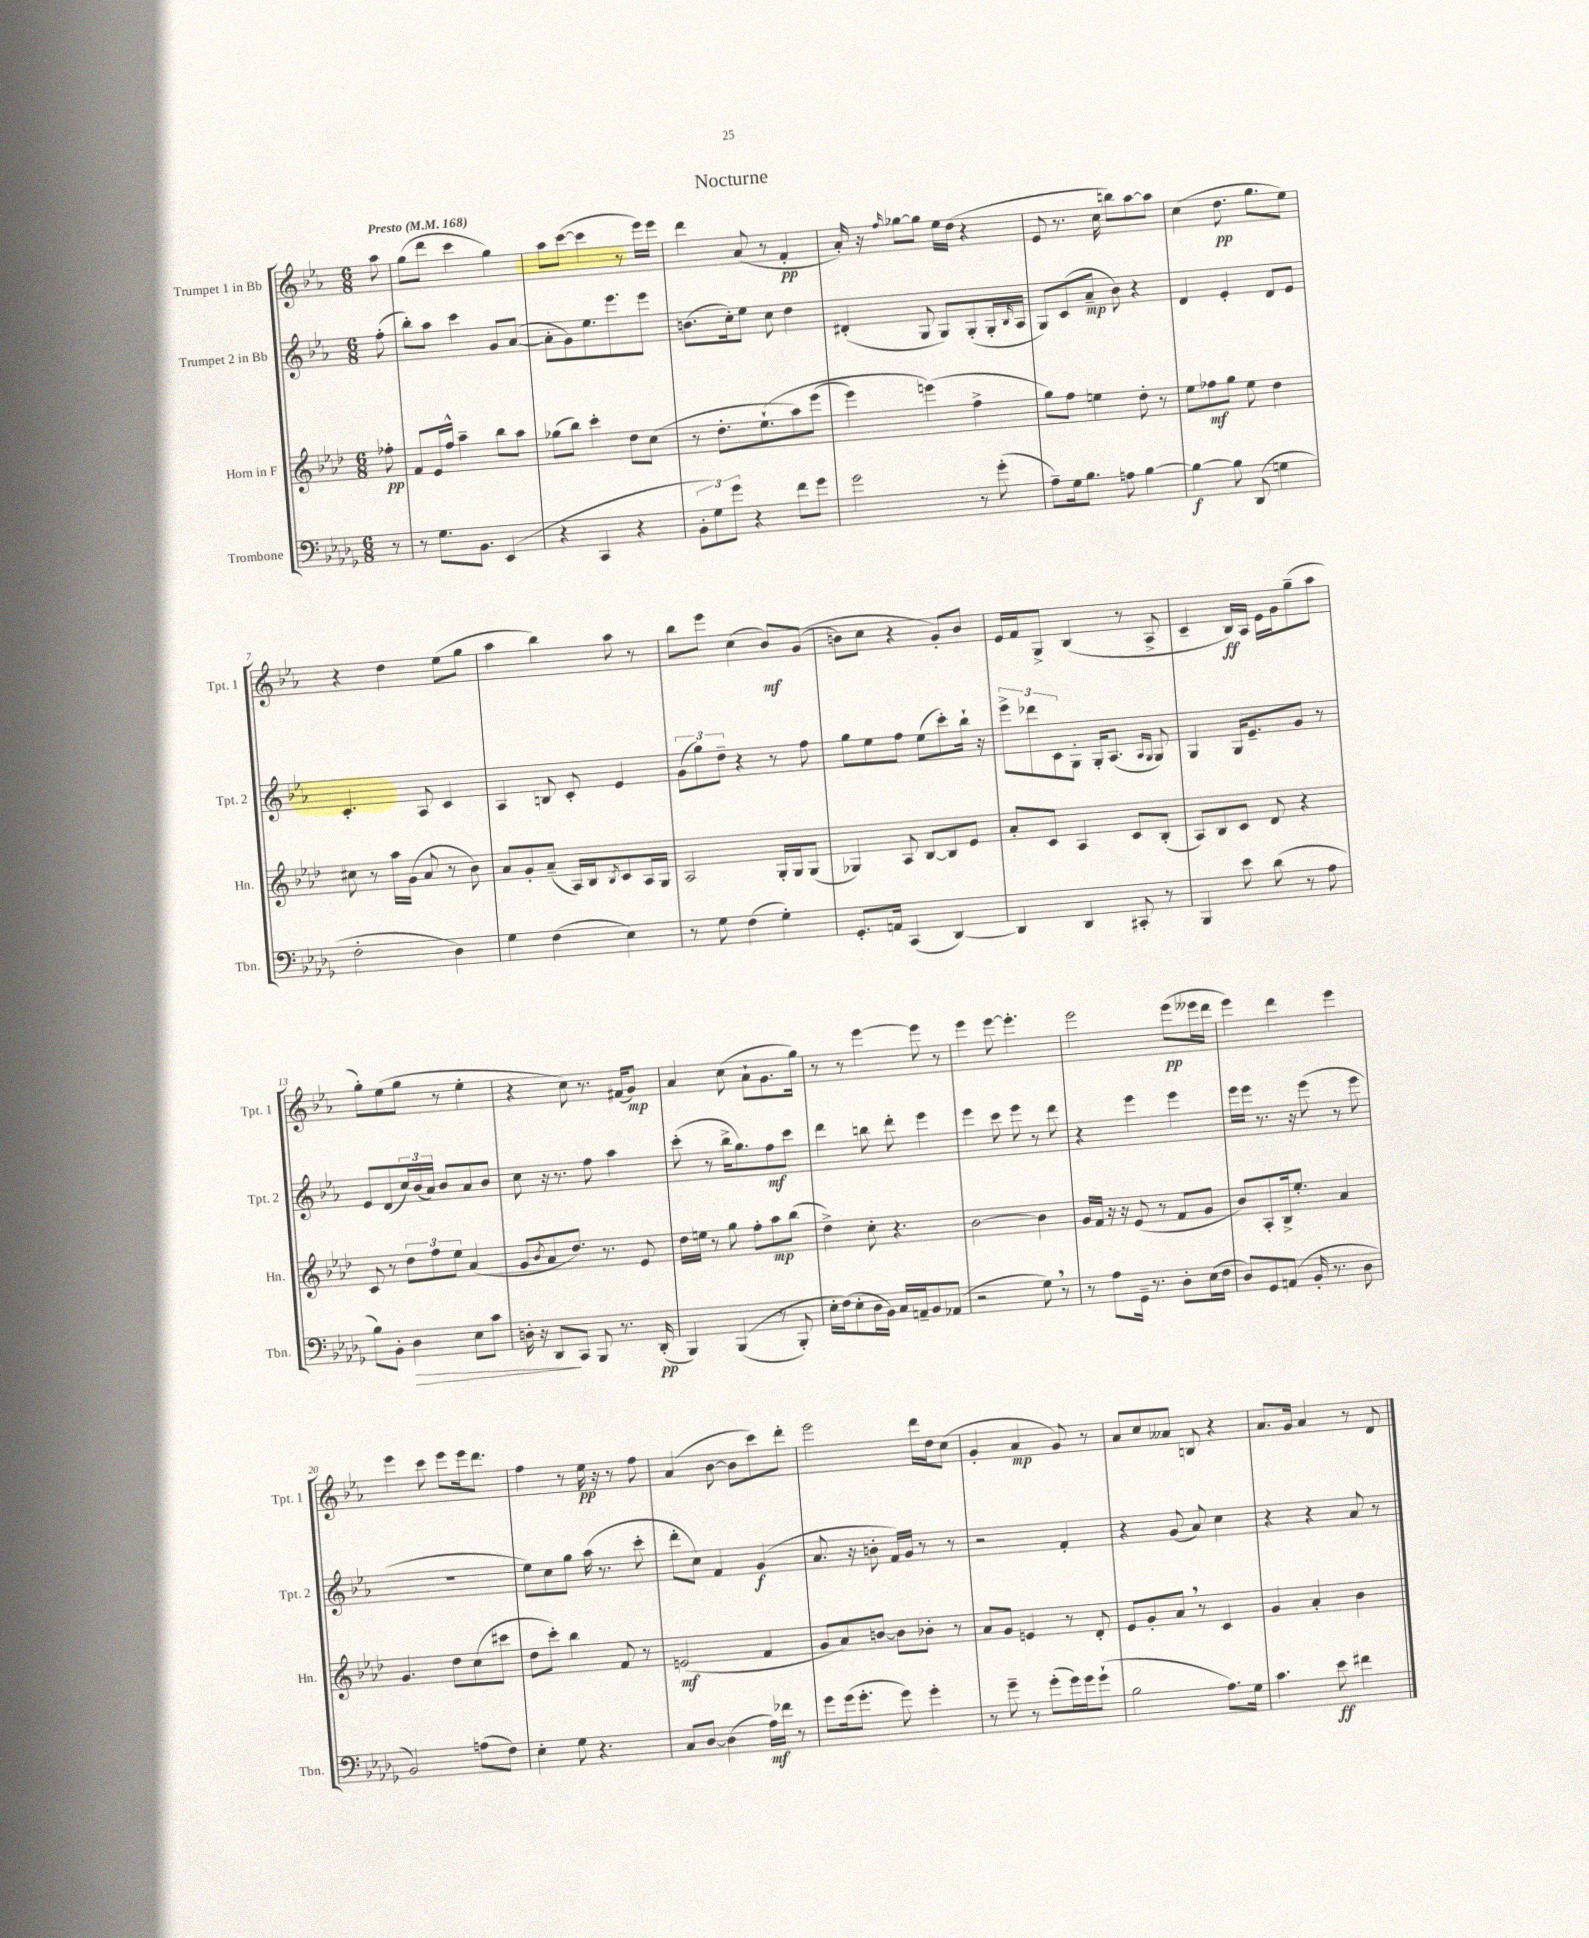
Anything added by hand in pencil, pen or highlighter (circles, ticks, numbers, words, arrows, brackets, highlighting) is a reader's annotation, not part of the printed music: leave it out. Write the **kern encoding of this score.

**kern	**dynam	**kern	**dynam	**kern	**dynam	**kern	**dynam
*part4	*part4	*part3	*part3	*part2	*part2	*part1	*part1
*staff4	*staff4	*staff3	*staff3	*staff2	*staff2	*staff1	*staff1
*I"Trombone	*	*I"Horn in F	*	*I"Trumpet 2 in Bb	*	*I"Trumpet 1 in Bb	*
*I'Tbn.	*	*I'Hn.	*	*I'Tpt. 2	*	*I'Tpt. 1	*
*clefF4	*	*clefG2	*	*clefG2	*	*clefG2	*
*k[b-e-a-d-g-]	*	*k[b-e-a-d-]	*	*k[b-e-a-]	*	*k[b-e-a-]	*
*M6/8	*	*M6/8	*	*M6/8	*	*M6/8	*
*MM168	*	*MM168	*	*MM168	*	*MM168	*
=	=	=	=	=	=	=	=
!	!	!	!	!	!	!LO:TX:a:B:t=Presto	!
8r	.	8ff-X'\	pp	(8ff'\	.	8aa-\	.
=1	=1	=1	=1	=1	=1	=1	=1
8r	.	8f/L	.	8bb-'\L)	.	(8gg\L	.
8.G-\L	.	16e-/L	.	8aa-\J	.	8ddd\J	.
.	.	16ff^^/JJ	.	.	.	.	.
.	.	4aa-~\	.	4ccc\	.	4ccc\	.
8.BB-\J	.	.	.	.	.	.	.
(4EE-/	.	8bb-\L	.	8g/L	.	4gg\)	.
.	.	8aa-\J	.	([8a-/J	.	.	.
=2	=2	=2	=2	=2	=2	=2	=2
4r	.	(8gg-X\L	.	8a-'\L]	.	8aa-\L	.
.	.	8bb-\J)	.	8g\)	.	([8ccc\J	.
4CC/	.	4ccc'\	.	8.ee-\	.	4ccc\]	.
.	.	.	.	8.eee-\	.	.	.
4r	.	8dd-\L	.	.	.	8r	.
.	.	(8cc\J	.	8eee-\J	.	16eee-\LL)	.
.	.	.	.	.	.	16eee-\JJ	.
=3	=3	=3	=3	=3	=3	=3	=3
12BB-'\L	.	8r	.	(8.bn\L	.	4ddd\	.
12G-\)	.	.	.	.	.	.	.
.	.	8.dd-'\L	.	.	.	.	.
12g-\J	.	.	.	.	.	.	.
.	.	.	.	16cc'\k)	.	.	.
4r	.	.	.	8ee-\J	.	(8a-/	.
.	.	(8.ee-`\	.	.	.	.	.
.	.	.	.	8cc\	.	8r	.
8f\L	.	8aa-\)	.	4dd\	.	4f'/	pp
8g-\J	.	(8eee-\J	.	.	.	.	.
=4	=4	=4	=4	=4	=4	=4	=4
2g-\	.	4eee-\)	.	(4d#X'/	.	16a-'/)	.
.	.	.	.	.	.	16r	.
.	.	.	.	.	.	16qqff/	.
.	.	.	.	.	.	[8gg-X\L	.
.	.	(4eeen\)	.	8G/	.	8gg-\J]	.
.	.	.	.	8G/L)	.	16ee-\LL	.
.	.	.	.	.	.	(16dd\JJ	.
8r	.	4ff^\	.	(8G'/	.	4r	.
(8g-'\	.	.	.	16G'/L	.	.	.
.	.	.	.	16qqB-/	.	.	.
.	.	.	.	16A-/JJ	.	.	.
=5	=5	=5	=5	=5	=5	=5	=5
8A-~\L)	.	8gg\L)	.	8G/L)	.	8e-/	.
16G-\k	.	8ff\J	.	(8c/	.	8.r	.
8.B-\J	.	.	.	.	.	.	.
.	.	4een\	.	8a-~/J	mp	.	.
.	.	.	.	.	.	16cc\	.
8An\	.	.	.	8b-\)	.	8bbn\L)	.
[4B-\	.	8dd-'\	.	4r	.	[8aa-\	.
.	.	8r	.	.	.	8aa-\J]	.
=6	=6	=6	=6	=6	=6	=6	=6
4B-\_	f	8ee-\L	.	4d/	.	(4cc\	.
.	.	8ff-X\	mf	.	.	.	.
8B-\]	.	8gg\J	.	4e-'/	.	8.dd\	pp
(8DD-/	.	8ee-\	.	.	.	.	.
.	.	.	.	.	.	8.gg\L	.
4Gn\	.	4dd-\	.	8d/L	.	.	.
.	.	.	.	8e-/J	.	8ee-\J)	.
!!LO:LB:g=z
=7	=7	=7	=7	=7	=7	=7	=7
2F'\	.	8cc#X\	.	4.c'/	.	4r	.
.	.	8r	.	.	.	.	.
.	.	16aa-\LL	.	.	.	4dd\	.
.	.	(16g\JJ	.	.	.	.	.
.	.	8a-/	.	8A-/	.	.	.
4D-\)	.	8r	.	4c/	.	(8ee-\L	.
.	.	8b-\)	.	.	.	8gg\J	.
=8	=8	=8	=8	=8	=8	=8	=8
4G-\	.	8a-/L	.	4A-/	.	4aa-\	.
.	.	8g'/	.	.	.	.	.
(4F\	.	(8a-~/J	.	8Bn/	.	4bb-\)	.
.	.	16A-/LL)	.	8c'/	.	.	.
.	.	16B-/J	.	.	.	.	.
.	.	8qB-/	.	.	.	.	.
4E-\)	.	8c/	.	4e-/	.	8aa-\	.
.	.	16A-/L	.	.	.	8r	.
.	.	16G/JJ	.	.	.	.	.
=9	=9	=9	=9	=9	=9	=9	=9
8r	.	2A-/	.	(12g\L	.	8bb-\L	.
.	.	.	.	12gg\)	.	.	.
8G-\	.	.	.	.	.	8eee-\J	.
.	.	.	.	12dd~\J	.	.	.
(4F\	.	.	.	4r	.	(4cc\	.
4G-'\)	.	16G'/LL	.	8r	.	8b-/L)	mf
.	.	16G/J	.	.	.	.	.
.	.	(8G/J	.	8ff\	.	((8g/J	.
=10	=10	=10	=10	=10	=10	=10	=10
8.GG-'/L	.	4G-X/)	.	8gg\L	.	8bn\L)	.
.	.	.	.	8ee-\	.	8cc\J	.
16AAn/Jk	.	.	.	.	.	.	.
(4CC/	.	8A-/	.	8ff\J	.	4r	.
.	.	[8B-/L	.	(8ee-\L	.	.	.
[4DD-/)	.	8B-/]	.	8ccc'\)	.	8g'/L)	.
.	.	8e-/J	.	16bb-`\Jk	.	8b/J	.
.	.	.	.	16r	.	.	.
=11	=11	=11	=11	=11	=11	=11	=11
4DD-/]	.	8a-'/L	.	12eee-^\L	.	16e-/LL	.
.	.	.	.	.	.	16f/J	.
.	.	.	.	12ddd-X\	.	.	.
.	.	8c/J	.	.	.	8G^/J	.
.	.	.	.	12c\	.	.	.
4DD-/	.	4A-/	.	8G'\J	.	(4B-/	.
.	.	.	.	16G'/KL	.	.	.
.	.	.	.	(8.A-/J	.	.	.
8CC#X'/	.	8c/L	.	.	.	8r	.
.	.	.	.	16qqA-/LL	.	.	.
.	.	.	.	16qqG/JJ	.	.	.
8r	.	(8B-'/J	.	8G/)	.	8A-^/	.
=12	=12	=12	=12	=12	=12	=12	=12
4BBB-/	.	8A-/L)	.	4G/	.	4c~/	.
.	.	8B-/	.	.	.	.	.
8e-\	.	8c/J	.	16G/KL	.	16B-/LL)	ff
.	.	.	.	8.e-~/	.	16A-/JJ	.
(8d-\	.	8d-/	.	.	.	16e-\LL	.
.	.	.	.	.	.	16g\J	.
8r	.	4r	.	8g/J	.	(8gg~\	.
8A-\	.	.	.	8r	.	8aa-\J	.
!!LO:LB:g=z
=13	=13	=13	=13	=13	=13	=13	=13
8B-\L)	.	8c/	.	8e-/L	.	8gg'\L)	.
8BB-'\J	.	8r	.	(8d/	.	(8ee-\	.
!	!LO:HP:b	!	!	!	!	!	!
4D-\	>	12dd-\L	.	24cc/L)	.	8gg\J	.
.	.	.	.	(24b-/	.	.	.
.	.	12ff\	.	24a-/JJ)	.	.	.
.	.	.	.	8b-/L	.	8r	.
.	.	12ee-\J	.	.	.	.	.
8E-\L	.	(4a-/	.	8a-/	.	4ee-'\	.
8c\J	.	.	.	8b-/J	.	.	.
=14	=14	=14	=14	=14	=14	=14	=14
16Dn'\	.	8g/L	.	8cc\	.	4r	.
16r	.	.	.	.	.	.	.
.	.	8qb-/	.	.	.	.	.
8DD-/L	.	8a-/	.	16r	.	.	.
.	.	.	.	8.r	.	.	.
8CC/J	]	8.dd-/J)	.	.	.	8cc\)	.
8BBB-/	.	.	.	8ff\	.	8.r	.
.	.	8.r	.	.	.	.	.
8.r	.	.	.	4aa-\	.	.	.
.	.	.	.	.	.	(16f#X/KL	.
.	.	8e-/	.	.	.	8g/J)	mp
(16DD-'/	pp	.	.	.	.	.	.
=15	=15	=15	=15	=15	=15	=15	=15
4BBB-/)	.	16dd-\LL	.	(8ccc'\	.	4a-/	.
.	.	16een\JJ	.	.	.	.	.
.	.	8r	.	8r	.	.	.
((4BBB-/	.	8gg\	.	16bb-^\KL	.	(8cc\	.
.	.	.	.	8.gg\)	.	.	.
.	.	8ff'\L	.	.	.	8a-`\L	.
8r	.	8aa-\	mp	8ff\	mf	8.g\	.
8BBB-'/)	.	(8bb-\J	.	8ccc\J	.	.	.
.	.	.	.	.	.	16gg\Jk)	.
=16	=16	=16	=16	=16	=16	=16	=16
16E-'\LL	.	4dd-^\)	.	4ddd\	.	8r	.
(16F\J)	.	.	.	.	.	.	.
8E-'\	.	.	.	.	.	8r	.
16D-\L	.	8cc'\	.	8bbn\	.	[4eee-\	.
16BB-\JJ)	.	.	.	.	.	.	.
16C/LL	.	4.r	.	8ddd'\	.	.	.
16AAn~/J	.	.	.	.	.	.	.
8BB-/	.	.	.	4eee-\	.	8eee-\]	.
(8AA-X/J	.	.	.	.	.	8r	.
=17	=17	=17	=17	=17	=17	=17	=17
2r	.	[2b-\	.	4eee-\	.	4eee-\	.
.	.	.	.	8ccc\	.	[8eee-\	.
.	.	.	.	8eee-\	.	4.eee-'\]	.
8G-,\)	.	4b-\]	.	8r	.	.	.
8r	.	.	.	8ddd\	.	.	.
=18	=18	=18	=18	=18	=18	=18	=18
8r	.	16g/LL	.	4r	.	2eee-\	.
.	.	16f/JJ	.	.	.	.	.
8A-\L	.	16r	.	.	.	.	.
.	.	16r	.	.	.	.	.
16GG-~\Jk	.	(8e-/	.	4eee-\	.	.	.
8.r	.	.	.	.	.	.	.
.	.	8r	.	.	.	.	.
8D-'\L	.	8f/L	.	4eee-\	.	(8eee-\L	pp
(16E-\L	.	8g/J	.	.	.	16eee--X\L	.
16F\JJ	.	.	.	.	.	16ddd\JJ	.
=19	=19	=19	=19	=19	=19	=19	=19
8D-/L)	.	8b-/L)	.	16eee-\LL	.	4eee-\)	.
.	.	.	.	16eee-\JJ	.	.	.
8GG-/	.	8A-'/	.	8.r	.	.	.
(8AAn/J	.	16B-^/k	.	.	.	4ddd\	.
.	.	8.ee-'/J	.	16r	.	.	.
16BB-'/	.	.	.	(8eee-\	.	.	.
8.r	.	.	.	.	.	.	.
.	.	4a-/	.	8r	.	4eee-\	.
8D-\	.	.	.	8eee-\	.	.	.
!!LO:LB:g=z
=20	=20	=20	=20	=20	=20	=20	=20
2BB-/)	.	4.g/	.	2.r	.	4eee-\	.
.	.	.	.	.	.	8ccc\	.
.	.	8dd-\L	.	.	.	8eee-\L	.
(8An\L	.	(8cc\	.	.	.	16eee-\k	.
.	.	.	.	.	.	8.ddd\J	.
8F\J)	.	8ccc#X\J	.	.	.	.	.
=21	=21	=21	=21	=21	=21	=21	=21
4E-'\	.	8dd-\L	.	8ee-\L)	.	4ff\	.
.	.	8ccc'\J)	.	8cc\	.	.	.
8G-\	.	4bb-\	.	8gg\J	.	8r	.
4.r	.	.	.	(16aa-\	.	16ee-\	pp
.	.	.	.	8.r	.	16r	.
.	.	8f/	.	.	.	8r	.
.	.	8r	.	8ccc'\	.	8ff\	.
=22	=22	=22	=22	=22	=22	=22	=22
8C/L	.	(2en/	mf	8ddd'\L	.	(4a-/	.
[8D-/J	.	.	.	8cc\J)	.	.	.
(4D-\]	.	.	.	4f/	.	[8b-\	.
.	.	.	.	.	.	8b-\L]	.
16A-\LL)	mf	4f/	.	(4g/	f	8ccc\)	.
16f-X\JJ	.	.	.	.	.	.	.
8r	.	.	.	.	.	8ddd'\J	.
=23	=23	=23	=23	=23	=23	=23	=23
8g-\L	.	8g/L	.	8.a-/	.	2eee-\	.
(16g-\k	.	8a-/)	.	.	.	.	.
8.g-'\J	.	.	.	16r	.	.	.
.	.	[8bn/J	.	8bn'\	.	.	.
8g-\)	.	8b\L]	.	16f/LL)	.	.	.
.	.	.	.	16g/JJ	.	.	.
4g-'\	.	8b-X'\J	.	8r	.	16ddd\LL	.
.	.	.	.	.	.	16dd\J	.
.	.	8r	.	8r	.	(8cc\J	.
=24	=24	=24	=24	=24	=24	=24	=24
8r	.	8a-/L	.	2r	.	4g'/	.
8g-~\	.	8g/J	.	.	.	.	.
8r	.	4en/	.	.	.	4a-/	mp
(8g-'\L	.	.	.	.	.	.	.
16g-\L)	.	8r	.	4f'/	.	8g/)	.
16g-\J	.	.	.	.	.	.	.
(8g-`\J	.	8d-'/	.	.	.	8r	.
=25	=25	=25	=25	=25	=25	=25	=25
2B-\	.	8e-/L	.	4r	.	8a-/L	.
.	.	8g'/	.	.	.	8cc/	.
.	.	8a-,/J	.	(8g/	.	8a--X/J	.
.	.	8r	.	8a-/)	.	8Bn/	.
8.A-\L)	.	4c/	.	4cc\	.	4r	.
16G-\Jk	.	.	.	.	.	.	.
=26	=26	=26	=26	=26	=26	=26	=26
4.c\	.	4g/	.	4r	.	8.a-/L	.
.	.	.	.	.	.	16g/Jk	.
.	.	4a-'/	.	4r	.	4a-/	.
8e-\	ff	.	.	.	.	.	.
4f#X\	.	4b-\	.	8a-/	.	8r	.
.	.	.	.	8r	.	8d/	.
==	==	==	==	==	==	==	==
*-	*-	*-	*-	*-	*-	*-	*-
